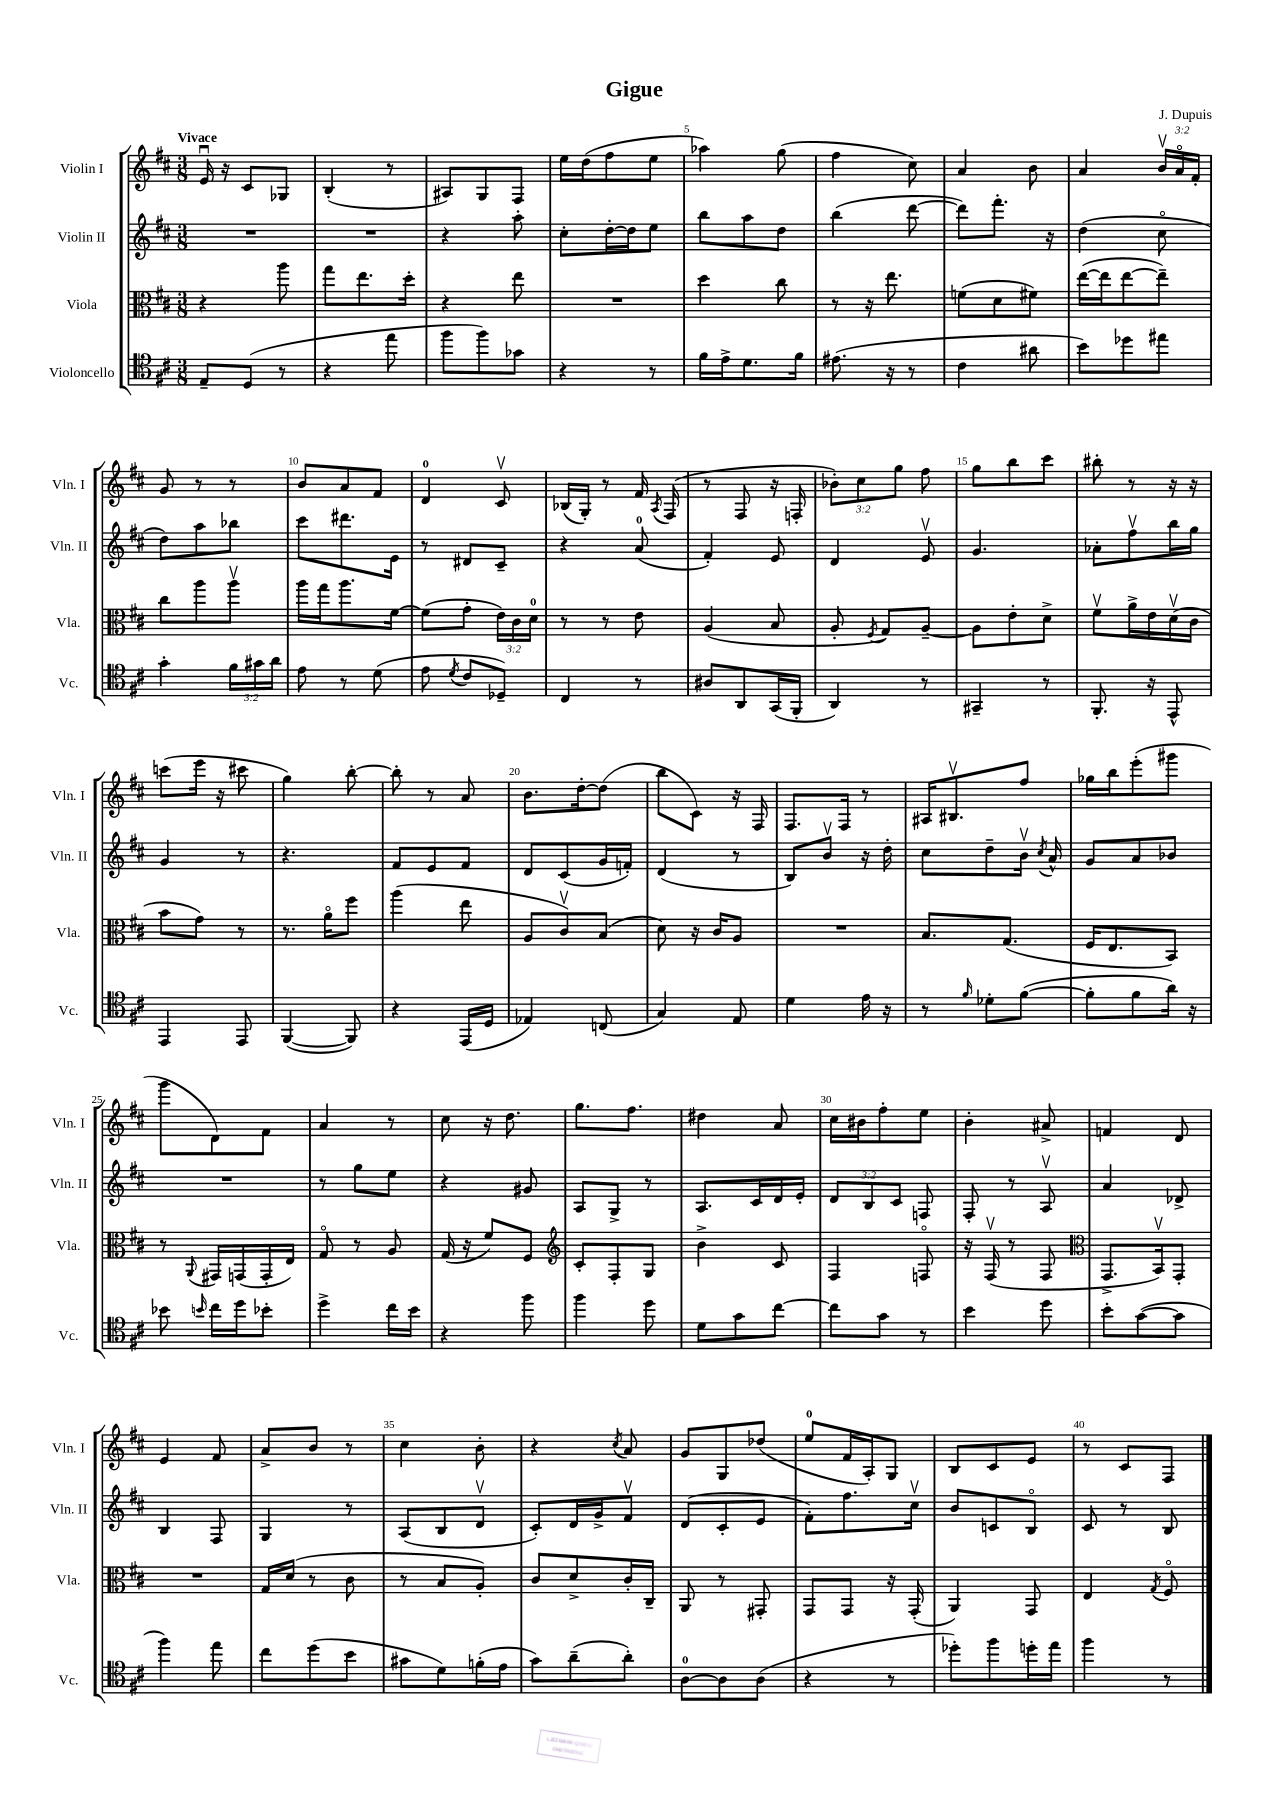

**kern	**kern	**kern	**kern
*part4	*part3	*part2	*part1
*staff4	*staff3	*staff2	*staff1
*I"Violoncello	*I"Viola	*I"Violin II	*I"Violin I
*I'Vc.	*I'Vla.	*I'Vln. II	*I'Vln. I
*clefC4	*clefC3	*clefG2	*clefG2
*k[f#c#]	*k[f#c#]	*k[f#c#]	*k[f#c#]
*M3/8	*M3/8	*M3/8	*M3/8
=1	=1	=1	=1
!	!	!	!LO:TX:a:B:t=Vivace
8E~/L	4r	4.r	16eu/
.	.	.	16r
(8D/J	.	.	8c#/L
8r	8aa\	.	8G-X/J
=2	=2	=2	=2
4r	8gg\L	4.r	(4B'/
.	8.ee\	.	.
8ee\	.	.	8r
.	16dd'\Jk	.	.
=3	=3	=3	=3
8ff#\L	4r	4r	8A#X/L)
8ff#\)	.	.	8G/
8g-X\J	8ee\	8aa'\	8F#/J
=4	=4	=4	=4
4r	4.r	8cc#'\L	16ee\LL
.	.	.	(16dd\J
.	.	[16dd'\L	8ff#\
.	.	16dd\J]	.
8r	.	8ee\J	8ee\J
=5	=5	=5	=5
16f#\LL	4dd\	8bb\L	4aa-X\)
16e^\J	.	.	.
8.d\	.	8aa\	.
.	8cc#\	8dd\J	(8gg\
16f#\Jk	.	.	.
=6	=6	=6	=6
(8.e#X\	8r	(4bb\	4ff#\
.	16r	.	.
16r	8.ee\	.	.
8r	.	[8ddd\	8cc#\)
=7	=7	=7	=7
4c#\	(8fn\L	8ddd\L])	4a/
.	8d\	8.fff#'\J	.
8a#X\	8f#X\J)	.	8b\
.	.	16r	.
=8	=8	=8	=8
8b\L)	([16ee\LL	(4dd\	4a/
.	16ee\J]	.	.
8dd-X\	[8ee\	.	.
8ee#X\J	8ee~\J])	8cc#\	24bv/LL
.	.	.	24a/
.	.	.	24f#'/JJ
!!LO:LB:g=z
=9	=9	=9	=9
4g'\	8cc#\L	8dd\L)	8g/
.	8aa\	8aa\	8r
24f#\LL	8aav\J	8bb-X\J	8r
24g#X\	.	.	.
24a\JJ	.	.	.
=10	=10	=10	=10
8e\	16aa\LL	8ccc#\L	8b/L
.	16gg\J	.	.
8r	8.aa\	8.ddd#X\	8a/
(8d\	.	.	8f#/J
.	[16f#\Jk	16e\Jk	.
=11	=11	=11	=11
8e\	(8f#\L]	8r	4d/
8qd/	.	.	.
8c#/L	8g'\J	8d#X/L	.
8D-X~/J)	24e\LL)	8c#~/J	8c#v/
.	24c#\	.	.
.	24d\JJ	.	.
=12	=12	=12	=12
4C#/	8r	4r	(16B-X/LL
.	.	.	16G'/JJ)
.	8r	.	8r
8r	8e\	(8a/	16f#/
.	.	.	8qA/
.	.	.	(16F#/
=13	=13	=13	=13
8A#X/L	(4A/	4f#'/)	8r
8AA/	.	.	8F#/
(16GG/L	8B/	8e/	16r
16FF#'/JJ	.	.	16Fn'/
=14	=14	=14	=14
4AA/)	8A'/	4d/	12b-X'\L)
.	.	.	12cc#\
.	8qF#/	.	.
.	8G/L)	.	.
.	.	.	12gg\J
8r	[8A~/J	8ev/	8ff#\
=15	=15	=15	=15
4GG#X~/	8A\L]	4.g/	8gg\L
.	8e'\	.	8bb\
8r	8d^\J	.	8ccc#\J
=16	=16	=16	=16
8.FF#'/	8f#v\L	8a-X'\L	8bb#X'\
.	16a^\L	8ff#v\	8r
16r	16e\	.	.
8EE^^/	(16dv\	16bb\L	16r
.	16c#\JJ	16gg\JJ	16r
!!LO:LB:g=z
=17	=17	=17	=17
4EE/	8b\L	4g/	(8cccn\L
.	8g\J)	.	16eee\Jk
.	.	.	16r
8EE/	8r	8r	8ccc#X\
=18	=18	=18	=18
([4FF#/	8.r	4.r	4gg\)
.	16a\KL	.	.
8FF#/])	8ff#\J	.	[8bb'\
=19	=19	=19	=19
4r	(4aa\	8f#/L	8bb'\]
.	.	8e/	8r
(16EE/LL	8ee\	8f#/J	8a/
16D/JJ	.	.	.
=20	=20	=20	=20
4E-X/)	8A/L	8d/L	8.b\L
.	8c#v/)	(8c#/	.
.	.	.	[16dd'\k
(8Cn/	(8B/J	16g/L	(8dd\J]
.	.	16fn'/JJ)	.
=21	=21	=21	=21
4G/)	8d\)	(4d/	8bb\L
.	16r	.	8c#\J)
.	16c#/KL	.	.
8E/	8A/J	8r	16r
.	.	.	16F#/
=22	=22	=22	=22
4d\	4.r	8B/L)	8.F#/L
.	.	8bv/J	.
.	.	.	16F#/Jk
16e\	.	16r	8r
16r	.	16dd'\	.
=23	=23	=23	=23
8r	8.B/L	8cc#\L	16A#X/KL
.	.	.	8.B#Xv/
16qqf#/	.	.	.
8d-X'\L	.	8dd~\	.
.	(8.G/J	.	.
([8f#\J	.	16bv\Jk	8ff#/J
.	.	8qcc#/	.
.	.	16a^^/	.
=24	=24	=24	=24
8f#'\L]	16F#/KL	8g/L	16gg-X\LL
.	8.E/	.	16bb\J
8f#\	.	8a/	(8eee'\
16a\Jk)	8BB/J)	8b-X/J	8ggg#X\J
16r	.	.	.
!!LO:LB:g=z
=25	=25	=25	=25
8b-X\	8r	4.r	8ggg\L
16qqbn/	8qqAA/	.	.
16cc#\LL	16GG#X/LL	.	8d\)
16dd\J	(16GGn/	.	.
8b-X'\J	16GG'/	.	8f#\J
.	16E/JJ)	.	.
=26	=26	=26	=26
4dd^\	8G/	8r	4a/
.	8r	8gg\L	.
16cc#\LL	8A/	8ee\J	8r
16b\JJ	.	.	.
=27	=27	=27	=27
4r	(16G/	4r	8cc#\
.	16r	.	.
.	8f#/L)	.	16r
.	.	.	8.dd\
8ff#\	8F#/J	8g#X/	.
=28	=28	=28	=28
*	*clefG2	*	*
4ff#\	8c#'/L	8A/L	8.gg\L
.	8F#'/	8G^/J	.
.	.	.	8.ff#\J
8dd\	8G/J	8r	.
=29	=29	=29	=29
8d\L	4b^\	8.A/L	4dd#X\
8g\	.	.	.
.	.	16c#/L	.
[8cc#\J	8c#/	16d/	8a/
.	.	16e'/JJ	.
=30	=30	=30	=30
8cc#\L]	4F#/	12d/L	16cc#\LL
.	.	.	16b#X\J
.	.	12B/	.
8g\J	.	.	8ff#'\
.	.	12c#/J	.
8r	8Fn/	8Fn/	8ee\J
=31	=31	=31	=31
4b\	16r	8F#'/	4b'\
.	(16F#v/	.	.
.	8r	8r	.
8dd\	8F#/	8Av/	8a#X^/
=32	=32	=32	=32
*	*clefC3	*	*
8b'\L	8.GG^/L	4a/	4fn/
([8g\	.	.	.
.	16BBv/k)	.	.
8g\J]	8GG'/J	8d-X^/	8d/
!!LO:LB:g=z
=33	=33	=33	=33
4ff#\)	4.r	4B/	4e/
8ee\	.	8F#/	8f#/
=34	=34	=34	=34
8cc#\L	16G/LL	4G/	8a^/L
.	(16d/JJ	.	.
(8dd\	8r	.	8b/J
8b\J	8c#\	8r	8r
=35	=35	=35	=35
8g#X\L	8r	(8A/L	4cc#\
8d\)	8B/L	8B/	.
(16fn'\L	8A'/J)	8dv/J	8b'\
16e\JJ	.	.	.
=36	=36	=36	=36
8g\L)	8c#/L	8c#'/L)	4r
(8a~\	8d^/	16d/L	.
.	.	16g^/J	.
.	.	.	8qcc#/
8a'\J)	16c#'/L	8f#v/J	8a/
.	16C#~/JJ	.	.
=37	=37	=37	=37
[8A\L	8AA/	(8d/L	8g/L
8A\]	8r	8c#'/	8G/
(8A\J	8GG#X'/	8e/J	(8dd-X/J
=38	=38	=38	=38
4r	8GG/L	8f#'\L)	8ee/L
.	8GG/J	8.ff#\	16f#/L
.	.	.	16A'/J)
8r	16r	.	8G/J
.	(16GG'/	16cc#v\Jk	.
=39	=39	=39	=39
8dd-X'\L)	4AA/)	8b/L	8B/L
8ff#\	.	8cn/	8c#/
16ddn'\L	8GG/	8B/J	8e/J
16ee\JJ	.	.	.
=40	=40	=40	=40
4ff#\	4E/	8c#/	8r
.	.	8r	8c#/L
.	8qG/	.	.
8r	8F#/	8B/	8F#/J
==	==	==	==
*-	*-	*-	*-
